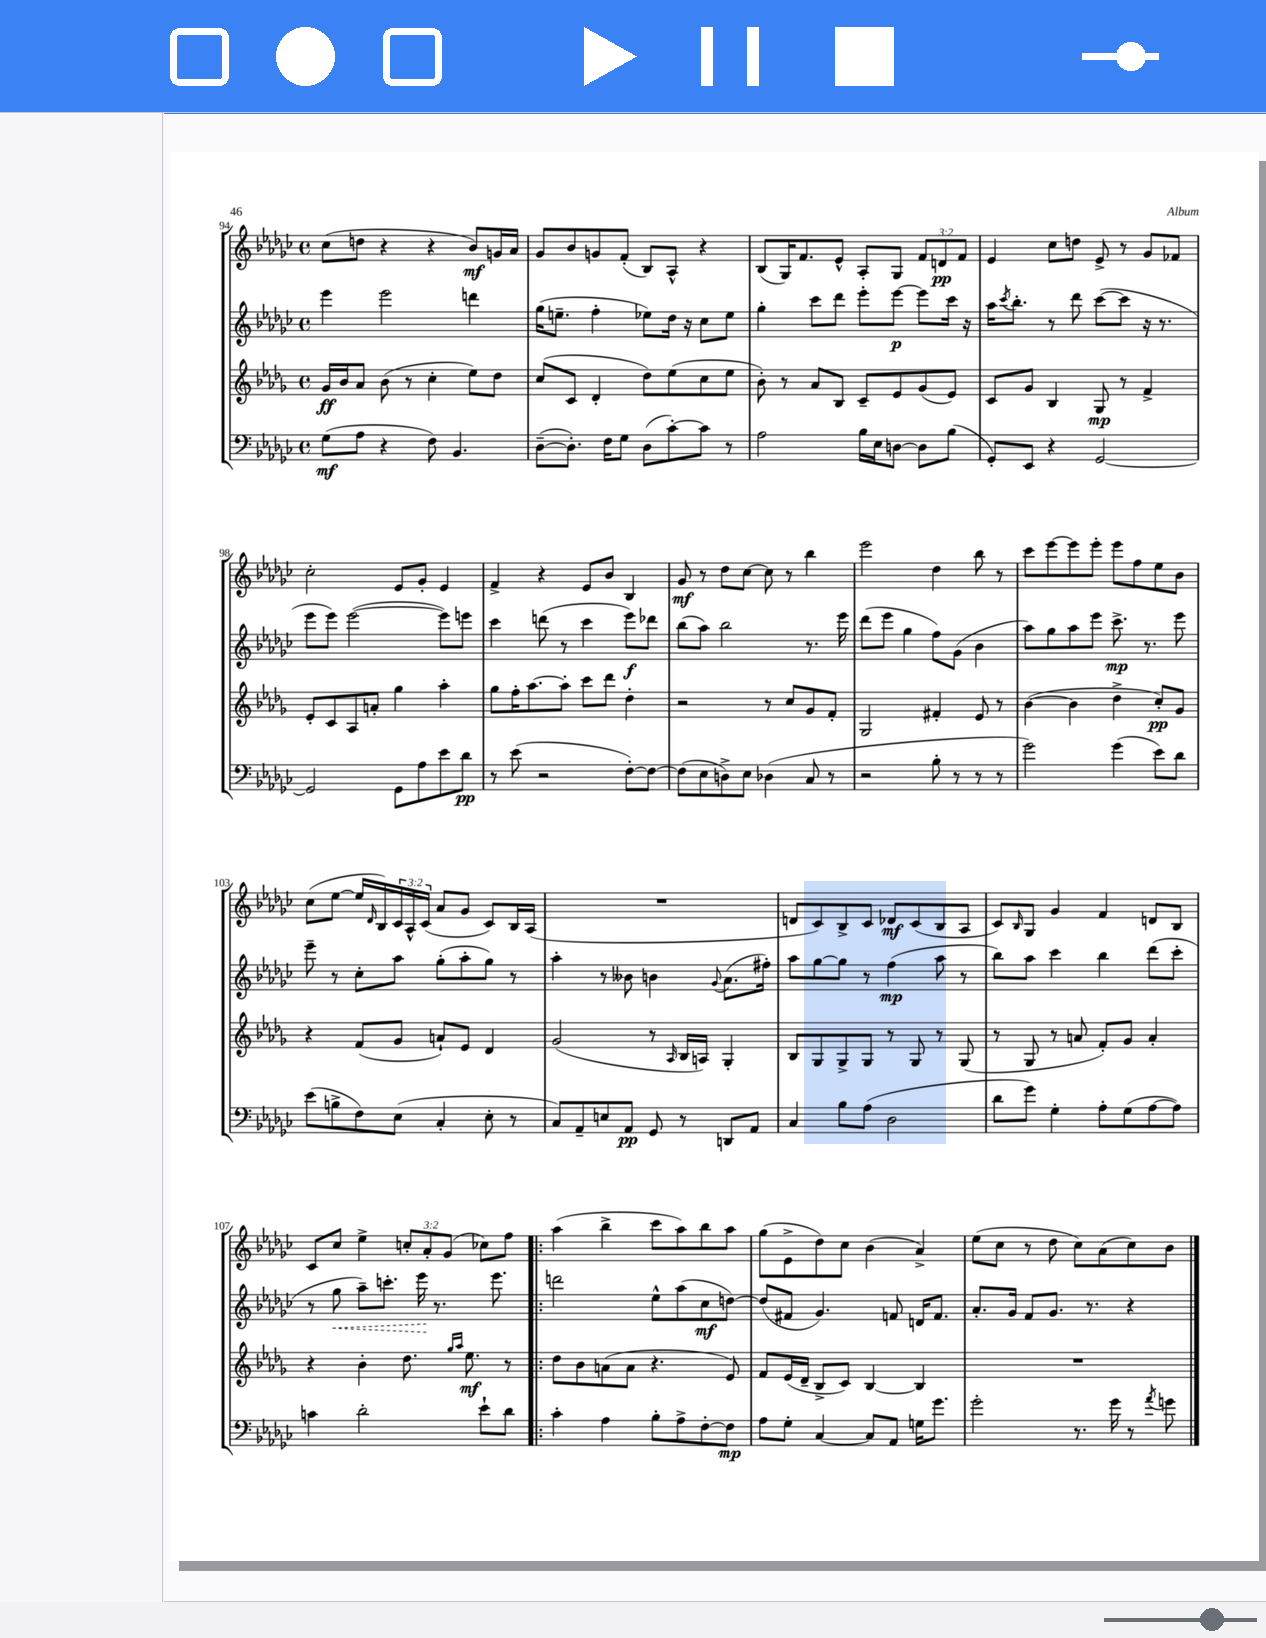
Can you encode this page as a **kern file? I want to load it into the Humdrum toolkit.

**kern	**dynam	**kern	**dynam	**kern	**dynam	**kern	**dynam
*part4	*part4	*part3	*part3	*part2	*part2	*part1	*part1
*staff4	*staff4	*staff3	*staff3	*staff2	*staff2	*staff1	*staff1
*clefF4	*	*clefG2	*	*clefG2	*	*clefG2	*
*k[b-e-a-d-g-c-]	*	*k[b-e-a-d-g-]	*	*k[b-e-a-d-g-c-]	*	*k[b-e-a-d-g-c-]	*
*M4/4	*	*M4/4	*	*M4/4	*	*M4/4	*
*met(c)	*	*met(c)	*	*met(c)	*	*met(c)	*
=94	=94	=94	=94	=94	=94	=94	=94
(8G-\L	mf	16g-/LL	ff	4eee-\	.	(8cc-\L	.
.	.	16b-/J	.	.	.	.	.
8A-\J	.	8a-/J	.	.	.	8ddn\J	.
4r	.	(8b-\	.	2eee-\	.	4r	.
.	.	8r	.	.	.	.	.
8F\)	.	4cc'\	.	.	.	4r	.
4.BB-/	.	.	.	.	.	.	.
.	.	8ee-\L)	.	4dddn\	.	8b-/L)	mf
.	.	8dd-\J	.	.	.	16gn/L	.
.	.	.	.	.	.	16a-/JJ	.
=95	=95	=95	=95	=95	=95	=95	=95
([8D-~\L	.	(8cc/L	.	(16gg-\KL	.	8g-/L	.
.	.	.	.	8.een~\J	.	.	.
8.D-'\J])	.	8c/J	.	.	.	8b-/	.
.	.	4d-'/	.	4ff'\	.	8gn/	.
16F\KL	.	.	.	.	.	.	.
8G-\J	.	.	.	.	.	(8f'/J	.
(8D-\L	.	8dd-\L)	.	8ee-X\L)	.	8B-/L)	.
[8c-'\)	.	(8ee-\	.	16dd-\Jk	.	8A-^^/J	.
.	.	.	.	16r	.	.	.
8c-\J]	.	8cc\	.	8cc-\L	.	4r	.
8r	.	8ee-\J	.	8ee-\J	.	.	.
=96	=96	=96	=96	=96	=96	=96	=96
2A-\	.	8b-'\)	.	4gg-'\	.	(8B-/L	.
.	.	8r	.	.	.	16G-/K)	.
.	.	.	.	.	.	8.f/	.
.	.	8a-/L	.	8ccc-\L	.	.	.
.	.	8B-/J	.	8ddd-\J	.	8e-^^/J	.
16B-\LL	.	8c~/L	.	8eee-'\L	.	8A-'/L	.
16E-\J	.	.	.	.	.	.	.
[8Dn\J	.	8e-/	.	[8eee-\J	p	8G-/J	.
8D\L]	.	(8g-/	.	8eee-\L]	.	12f/L	.
.	.	.	.	.	.	12dn/	pp
(8B-\J	.	8e-/J)	.	16ccc-\Jk	.	.	.
.	.	.	.	.	.	12f/J	.
.	.	.	.	16r	.	.	.
=97	=97	=97	=97	=97	=97	=97	=97
8GG-'/L)	.	8c/L	.	16aa-\KL	.	4e-/	.
.	.	.	.	8qccc-/	.	.	.
.	.	.	.	8.bb-'\J	.	.	.
8EE-/J	.	8g-/J	.	.	.	.	.
4r	.	4B-/	.	8r	.	8cc-\L	.
.	.	.	.	8ddd-\	.	8ddn\J	.
[2GG-/	.	8G-/	mp	([8ccc-\L	.	8e-^/	.
.	.	8r	.	8ccc-\J]	.	8r	.
.	.	4f^/	.	16r	.	8g-/L	.
.	.	.	.	8.r	.	.	.
.	.	.	.	.	.	8f-X/J	.
!!LO:LB:g=z
=98	=98	=98	=98	=98	=98	=98	=98
2GG-/]	.	8e-'/L	.	8eee-\L	.	2cc-'\	.
.	.	8c/	.	8eee-\J)	.	.	.
.	.	8A-/	.	([2eee-\	.	.	.
.	.	8an'/J	.	.	.	.	.
8GG-\L	.	4gg-\	.	.	.	8e-/L	.
8A-\	.	.	.	.	.	8g-'/J	.
8e-\	.	4aa-'\	.	8eee-\L])	.	4e-/	.
8d-\J	pp	.	.	8eeen\J	.	.	.
=99	=99	=99	=99	=99	=99	=99	=99
8r	.	8gg-\L	.	4ccc-\	.	4f^/	.
(8e-\	.	16ff'\K	.	.	.	.	.
.	.	[8.aa-\	.	.	.	.	.
2r	.	.	.	(8dddn\	.	4r	.
.	.	8aa-'\J]	.	8r	.	.	.
.	.	8ccc\L	.	4ccc-\	.	8e-/L	.
.	.	8ddd-\J	.	.	.	8b-/J	.
[8F'\L)	.	4dd-'\	.	8eee-\L)	f	4B-/	.
8F\J_	.	.	.	8ddd-X\J	.	.	.
=100	=100	=100	=100	=100	=100	=100	=100
(8F\L]	.	2r	.	(8bb-\L	.	8g-/	mf
8E-\	.	.	.	8aa-\J)	.	8r	.
8Dn^\)	.	.	.	2bb-\	.	8dd-\L	.
8E-\J	.	.	.	.	.	[8cc-\J	.
(4D-X\	.	8r	.	.	.	8cc-\]	.
.	.	8cc/L	.	.	.	8r	.
8C-/	.	8g-/	.	8.r	.	4bb-\	.
8r	.	8f'/J	.	.	.	.	.
.	.	.	.	16eee-\	.	.	.
=101	=101	=101	=101	=101	=101	=101	=101
2r	.	2G-/	.	(8ddd-\L	.	2eee-\	.
.	.	.	.	8eee-\J	.	.	.
.	.	.	.	4gg-\	.	.	.
8B-'\	.	4f#X'/	.	8ff\L)	.	4dd-\	.
8r	.	.	.	(8g-\J	.	.	.
8r	.	8e-/	.	4b-\	.	8bb-\	.
8r	.	8r	.	.	.	8r	.
=102	=102	=102	=102	=102	=102	=102	=102
2g-\)	.	([4b-\	.	8aa-\L)	.	8ccc-\L	.
.	.	.	.	8gg-\	.	[8eee-\	.
.	.	4b-\]	.	8aa-\	.	8eee-\]	.
.	.	.	.	8eee-\J	.	8eee-'\J	.
(4g-\	.	4dd-^\	.	8.ccc-^\	mp	8eee-\L	.
.	.	.	.	.	.	8ff\	.
.	.	.	.	8.r	.	.	.
8e-\L)	.	8cc'/L)	pp	.	.	8ee-\	.
8d-\J	.	8g-/J	.	8eee-\	.	8b-\J	.
!!LO:LB:g=z
=103	=103	=103	=103	=103	=103	=103	=103
(8e-\L	.	4r	.	8eee-~\	.	(8cc-\L	.
8Bn^\	.	.	.	8r	.	[8ee-\J	.
8F\)	.	(8f/L	.	8cc-'\L	.	16ee-/LL]	.
.	.	.	.	.	.	16qqd-/	.
.	.	.	.	.	.	16B-/)	.
(8E-\J	.	8g-/J	.	8aa-\J	.	24c-/	.
.	.	.	.	.	.	24A-^^/	.
.	.	.	.	.	.	(24c-/JJ	.
4C-'/	.	8an`/L)	.	(8gg-'\L	.	8a-/L	.
.	.	8e-/J	.	8aa-'\	.	8g-/J	.
8E-'\	.	4d-/	.	8gg-\J)	.	8c-/L)	.
8r	.	.	.	8r	.	16B-/L	.
.	.	.	.	.	.	(16A-/JJ	.
=104	=104	=104	=104	=104	=104	=104	=104
8C-/L)	.	(2g-/	.	4aa-'\	.	1r	.
8AA-~/	.	.	.	.	.	.	.
8En/	.	.	.	8r	.	.	.
8AA-/J	pp	.	.	8b--X\	.	.	.
8GG-/	.	8r	.	4bn\	.	.	.
.	.	16qqA-/	.	.	.	.	.
8r	.	16B-/LL	.	.	.	.	.
.	.	16An/JJ)	.	.	.	.	.
.	.	.	.	8qqg-/	.	.	.
8DDn/L	.	4G-'/	.	(8.a-\L	.	.	.
8AA-/J	.	.	.	.	.	.	.
.	.	.	.	16ff#X'\Jk)	.	.	.
=105	=105	=105	=105	=105	=105	=105	=105
4C-/	.	8B-/L	.	8aa-\L	.	8dn/L	.
.	.	8G-/	.	[8gg-\	.	8c-/)	.
8B-\L	.	8G-^/	.	8gg-\J]	.	8B-^/	.
(8A-\J	.	8G-/J	.	8r	.	8c-/J	.
2D-\	.	8r	.	(4ff\	mp	8d-X/L	mf
.	.	8G-/	.	.	.	(8c-/	.
.	.	8r	.	8aa-\	.	8B-/	.
.	.	(8G-/	.	8r	.	8A-/J	.
=106	=106	=106	=106	=106	=106	=106	=106
8d-\L	.	8r	.	8bb-\L)	.	8c-/L)	.
.	.	.	.	.	.	16qqB-/	.
8g-\J)	.	8G-/	.	8aa-\J	.	8G-/J	.
4G-'\	.	8r	.	4ccc-\	.	4g-/	.
.	.	8an/	.	.	.	.	.
8A-'\L	.	8f'/L)	.	4bb-\	.	4f/	.
(8G-\	.	8g-/J	.	.	.	.	.
[8A-\	.	4a'/	.	(8ddd-\L	.	8dn/L	.
8A-\J])	.	.	.	8ccc-'\J	.	8B-/J	.
!!LO:LB:g=z
=107	=107	=107	=107	=107	=107	=107	=107
4cn\	.	4r	.	8r	.	8c-/L	.
!	!	!	!	!	!LO:HP:b	!	!
.	.	.	.	8gg-\	<	8cc-/J	.
2d-'\	.	4b-'\	.	8aa-~\L)	.	4ee-^\	.
.	.	.	.	8.cccn'\J	.	.	.
.	.	8.dd-\	.	.	.	12ccn'/L	.
.	.	.	.	16eee-\	.	.	.
.	.	.	.	.	.	12a-'/	.
.	.	.	.	8.r	[	.	.
.	.	.	.	.	.	(12g-/J	.
.	.	16qqgg-/LL	.	.	.	.	.
.	.	16qqaa-/JJ	.	.	.	.	.
.	.	8.ee-\	mf	.	.	.	.
8e-`\L	.	.	.	.	.	8cc-X\L)	.
.	.	.	.	8.eee-\	.	.	.
8d-\J	.	8r	.	.	.	8ff\J	.
=108!|:	=108!|:	=108!|:	=108!|:	=108!|:	=108!|:	=108!|:	=108!|:
4c-'\	.	8dd-\L	.	2dddn\	.	(4aa-\	.
.	.	8b-\	.	.	.	.	.
4A-\	.	(8an\	.	.	.	4bb-^\	.
.	.	8a\J	.	.	.	.	.
8B-'\L	.	4.r	.	8ee-^^\L	.	8ccc-\L	.
8A-^\	.	.	.	(8aa-\	.	8aa-\)	.
[8F'\	.	.	.	8cc-\	mf	8bb-\	.
8F\J]	mp	8e-/)	.	[8ddn\J)	.	8aa-\J	.
=109	=109	=109	=109	=109	=109	=109	=109
8A-\L	.	8f/L	.	(8dd/L]	.	(8gg-\L	.
8G-'\J	.	(16e-/L	.	8f#X/J	.	8e-^\	.
.	.	16d-~/JJ	.	.	.	.	.
[4C-/	.	8B-^/L	.	4.g-/)	.	8dd-\)	.
.	.	8c/J)	.	.	.	8cc-\J	.
8C-/L]	.	[4B-/	.	.	.	(4b-\	.
8AA-/J	.	.	.	8fn/	.	.	.
16Gn\KL	.	4B-/]	.	16dn/KL	.	4a-^/)	.
8.g-\J	.	.	.	8.f/J	.	.	.
=110	=110	=110	=110	=110	=110	=110	=110
2g-'\	.	1r	.	8.a-'/L	.	(8ee-\L	.
.	.	.	.	.	.	8cc-\J	.
.	.	.	.	16g-/Jk	.	.	.
.	.	.	.	8f/L	.	8r	.
.	.	.	.	8.g-/J	.	8dd-\	.
8.r	.	.	.	.	.	8cc-\L)	.
.	.	.	.	8.r	.	.	.
.	.	.	.	.	.	(8a-\	.
16g-\	.	.	.	.	.	.	.
8r	.	.	.	4r	.	8cc-\)	.
8qa-/	.	.	.	.	.	.	.
8gn\	.	.	.	.	.	8b-\J	.
==	==	==	==	==	==	==	==
*-	*-	*-	*-	*-	*-	*-	*-
